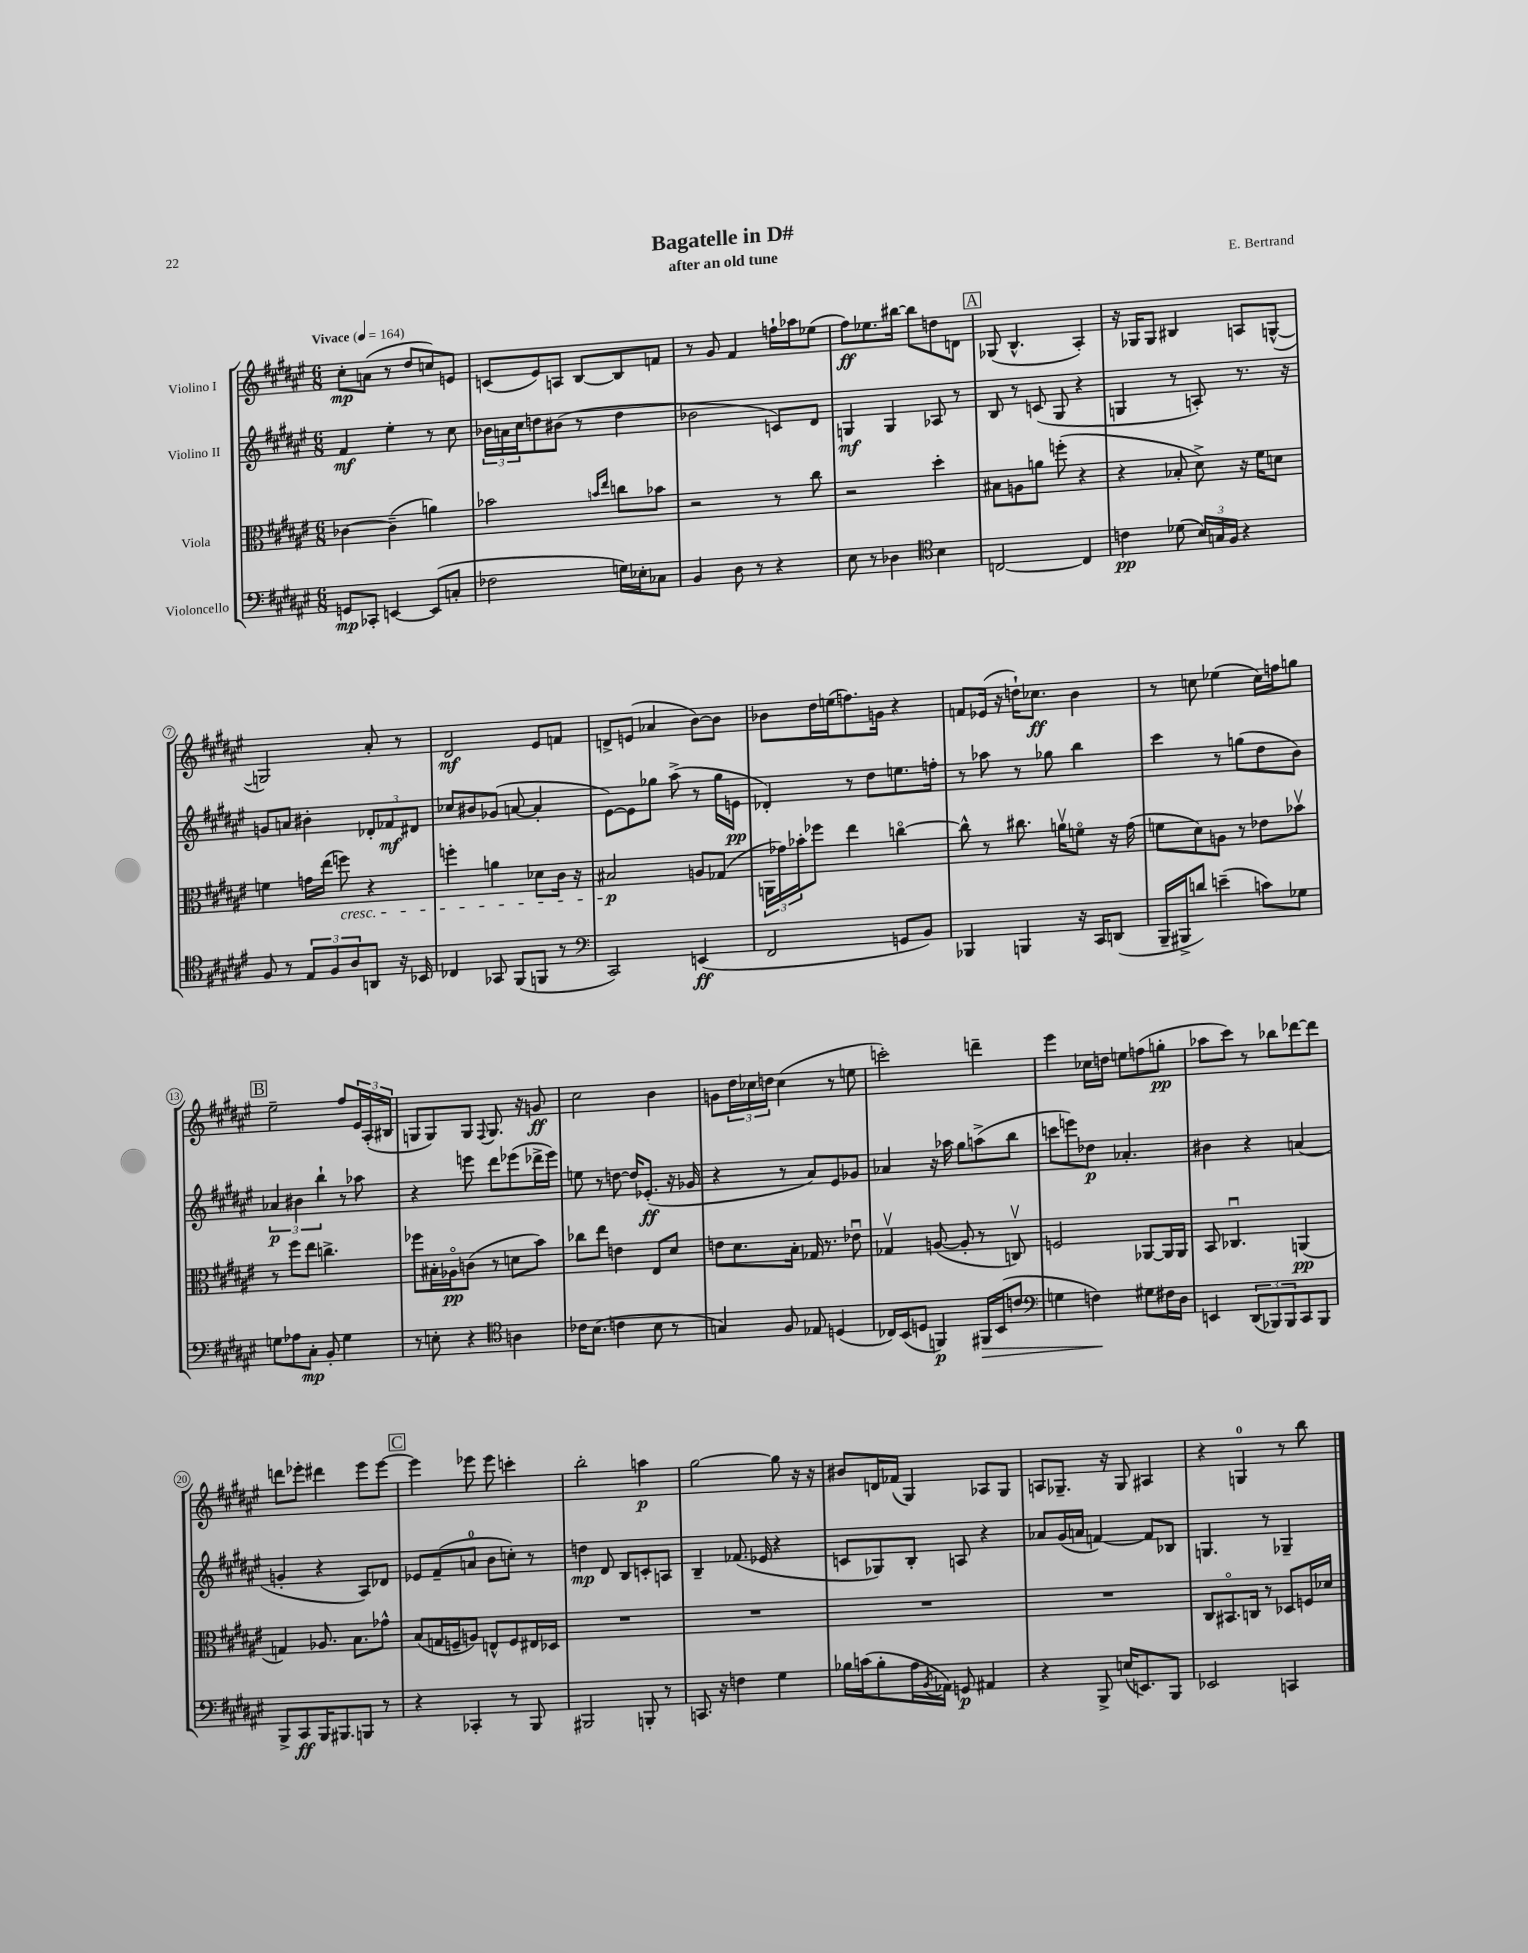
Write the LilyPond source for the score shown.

\header { title = "Bagatelle in D#" composer = "E. Bertrand" subtitle = "after an old tune" }
<<
\new StaffGroup <<
\new Staff = "s0" \with { instrumentName = "Violino I" } {
    \clef treble \key fis \major \numericTimeSignature \time 6/8 \tempo "Vivace" 4 = 164
    cis''8-.\mp a'8( r8 dis''8 c''8) e'8 |
    c'8( eis'8) a8 b8~ b8 f'8 |
    r8 gis'8 fis'4 f''16-! aes''16 ees''8( |
    fis''8\ff) ees''8. bis''16~ bis''8 d''8 d'8 |
    \mark \markup { \box "A" } ges8( b4.-^ ais4-.) |
    r16 ges16 ges8 bis4 a8 g8~-^( |
    g2) ais'8-. r8 |
    dis'2\mf eis'8 f'8 |
    d'8-> e'8( aes'4 b'8~) b'8 |
    bes'8 dis''16 e''16( f''8.) g'16 r4 |
    f'8 ees'16( r16 d''16-!) ces''8.\ff b'4 |
    r8 c''8 ees''4( c''16) f''16 g''8 |
    \mark \markup { \box "B" } eis''2-- fis''8 \tuplet 3/2 { eis'16 ais16-.( bis16 } |
    g8 g8) g8 \appoggiatura { fis8 } g8. r16 g'8\ff |
    cis''2 b'4 |
    g'8 \tuplet 3/2 { dis''16 ces''16 d''16 } ces''4( r8 e''8 |
    c'''2-.) d'''4-- |
    eis'''4 ces''16 d''16 e''8 f''8( g''8-.\pp |
    aes''8 cis'''8) r8 bes''8 des'''8~ des'''8 |
    d'''8 ees'''8-. dis'''4 ees'''8 ees'''8~ |
    \mark \markup { \box "C" } ees'''4 ees'''8 ees'''8 c'''4-. |
    b''2-. a''4\p |
    gis''2~ gis''8 r16 r16 |
    bis'8 d'16 fes'16( gis4) aes8 gis8 |
    a8 ges8.-- r16 ges8 ais4 |
    r4 g4-0 r8 b''8 \bar "|." |
}
\new Staff = "s1" \with { instrumentName = "Violino II" } {
    \clef treble \key fis \major \numericTimeSignature \time 6/8
    fis'4\mf eis''4-. r8 cis''8 |
    \tuplet 3/2 { bes'16 a'16 cis''16 } d''8 bis'8( r8 d''4 |
    bes'2 c'8) dis'8 |
    g4\mf g4 aes8 r8 |
    \mark \markup { \box "A" } b8 r8 c'8( gis8 r4 |
    g4 r8 a8-.) r8. r16 |
    g'8 a'8 bis'4-. \tuplet 3/2 { des'8-. fes'8\mf dis'8 } |
    ces''8 bis'8 ges'8( a'8~ a'4-. |
    eis'8~) eis'8 ges''8 ais''8->( r8 ges''16 e'16\pp |
    des'4-.) r8 dis''8 e''8. f''16-. |
    r8 aes''8 r8 ges''8 b''4 |
    cis'''4 r8 g''8( dis''8 b'8) |
    \mark \markup { \box "B" } \tuplet 3/2 { aes'4\p bis'4 b''4-! } r8 aes''8 |
    r4 e'''8 dis'''8 ees'''8( des'''16-> ees'''16) |
    e''8 r8 d''8~ d''16 ees'8.-.\ff( r16 ges'16 |
    r4 r8 ais'8) eis'8 ges'8 |
    aes'4 r16 aes''16 gis''8 a''8->( b''8 |
    c'''8 e'''8) des''8\p aes'4.-. |
    bis'4 r4 a'4( |
    g'4-. r4 ais8) des'8 |
    \mark \markup { \box "C" } ees'8 fis'8--( a'8-0 b'8 c''8-.) r8 |
    d''4\mp dis'8 b8 c'8-. a8 |
    b4-- fes'8.( ees'16 r4 |
    c'8 ges8) b8-. a8 r4 |
    aes'8 gis'16( a'16 f'4~) f'8 bes8 |
    g4. r8 ges4-- \bar "|." |
}
\new Staff = "s2" \with { instrumentName = "Viola" } {
    \clef alto \key fis \major \numericTimeSignature \time 6/8
    ces'4~ ces'4--( a'4) |
    bes'2 \grace { b'16 eis''16 } c''8 bes'8 |
    r2 r8 cis''8 |
    r2 dis''4-. |
    \mark \markup { \box "A" } bis8 a8 a'8 f''8-.( r4 |
    r4 bes8-. dis'8->) r16 fis'16 d'8 |
    f'4 g'16 eis''16( f''8\cresc) r4 |
    f''4-. a'4 des'8 cis'16 r16 |
    bis2\p\! a8 ges8( |
    \tuplet 3/2 { a,16 ges'16) bes'16-. } fes''8 eis''4 c''4~\flageolet |
    c''8-^ r8 cis''8. a'16\upbow f'8\flageolet r16 gis'16( |
    f'8 dis'8) a8 r8 ees'8 bes'8\upbow |
    \mark \markup { \box "B" } r8 fis''8 eis''8 c''4.-> |
    fes''8 bis16-. aes16\flageolet\pp c'8( r8 d'8 b'8) |
    ces''8 eis''8 e'4 eis8 dis'8 |
    e'8 dis'8. b16-. ges16 r8. ees'8\downbow |
    ges4\upbow a8~( a8-. r8 c8\upbow) |
    f2 aes,8~ aes,16 aes,16 |
    b,8 ces4.\downbow a,4\pp( |
    g4) aes8. b8. ges'8-^ |
    \mark \markup { \box "C" } b8( g16 f16-- a8) e8-^ f8 eis16 des16 |
    R2. |
    R2. |
    R2. |
    R2. |
    cis8 bis,8.\flageolet c16 r8 des8 f16 des'16 \bar "|." |
}
\new Staff = "s3" \with { instrumentName = "Violoncello" } {
    \clef bass \key fis \major \numericTimeSignature \time 6/8
    g,8\mp ces,8-. e,4~ e,8( c8-. |
    fes2 g16) ees16-. ces8 |
    b,4 dis8 r8 r4 |
    eis8 r8 des4 \clef tenor b4 |
    \mark \markup { \box "A" } c2~ c4 |
    c'4\pp des'8( \tuplet 3/2 { b16) g16 fis16 } r4 |
    fis8 r8 \tuplet 3/2 { eis8 fis8 ais8 } a,8 r16 bes,16 |
    ces4 ges,8 fis,8( f,8 r8 |
    \clef bass cis,2) e,4\ff( |
    fis,2 g,8 b,8) |
    bes,,4 b,,4 r16 cis,16 d,8( |
    b,,16-- bis,,16-> d'8) e'4--( c'8) ges8 |
    \mark \markup { \box "B" } g8 aes8 cis8-.\mp b,8-. g4 |
    r8 e8-. r4 \clef tenor a4 |
    ces'16 b8.( c'4 b8 r8 |
    g4) fis8 ees8 d4( |
    ces16) b,16( d8 f,4\p) fis,16\> b,16( c'8 |
    \clef bass g4 f4\!) gis8 fis16 dis16 |
    e,4 \tuplet 3/2 { dis,8( bes,,8) bes,,8 } cis,8 bes,,8 |
    b,,8-> cis,8\ff b,,16 bis,,8. b,,8 r8 |
    \mark \markup { \box "C" } r4 ces,4-. r8 b,,8 |
    bis,,2 b,,8-. r8 |
    c,8. r16 f4 gis4 |
    bes16 c'16( bes8-. ais16 \acciaccatura { b,8 } aes,16) g,8\p ais,4 |
    r4 b,,8-> e16( e,8.) b,,8 |
    ees,2 c,4 \bar "|." |
}
>>
>>
\layout { \context { \Score \override BarNumber.stencil = #(make-stencil-circler 0.1 0.3 ly:text-interface::print) } }
